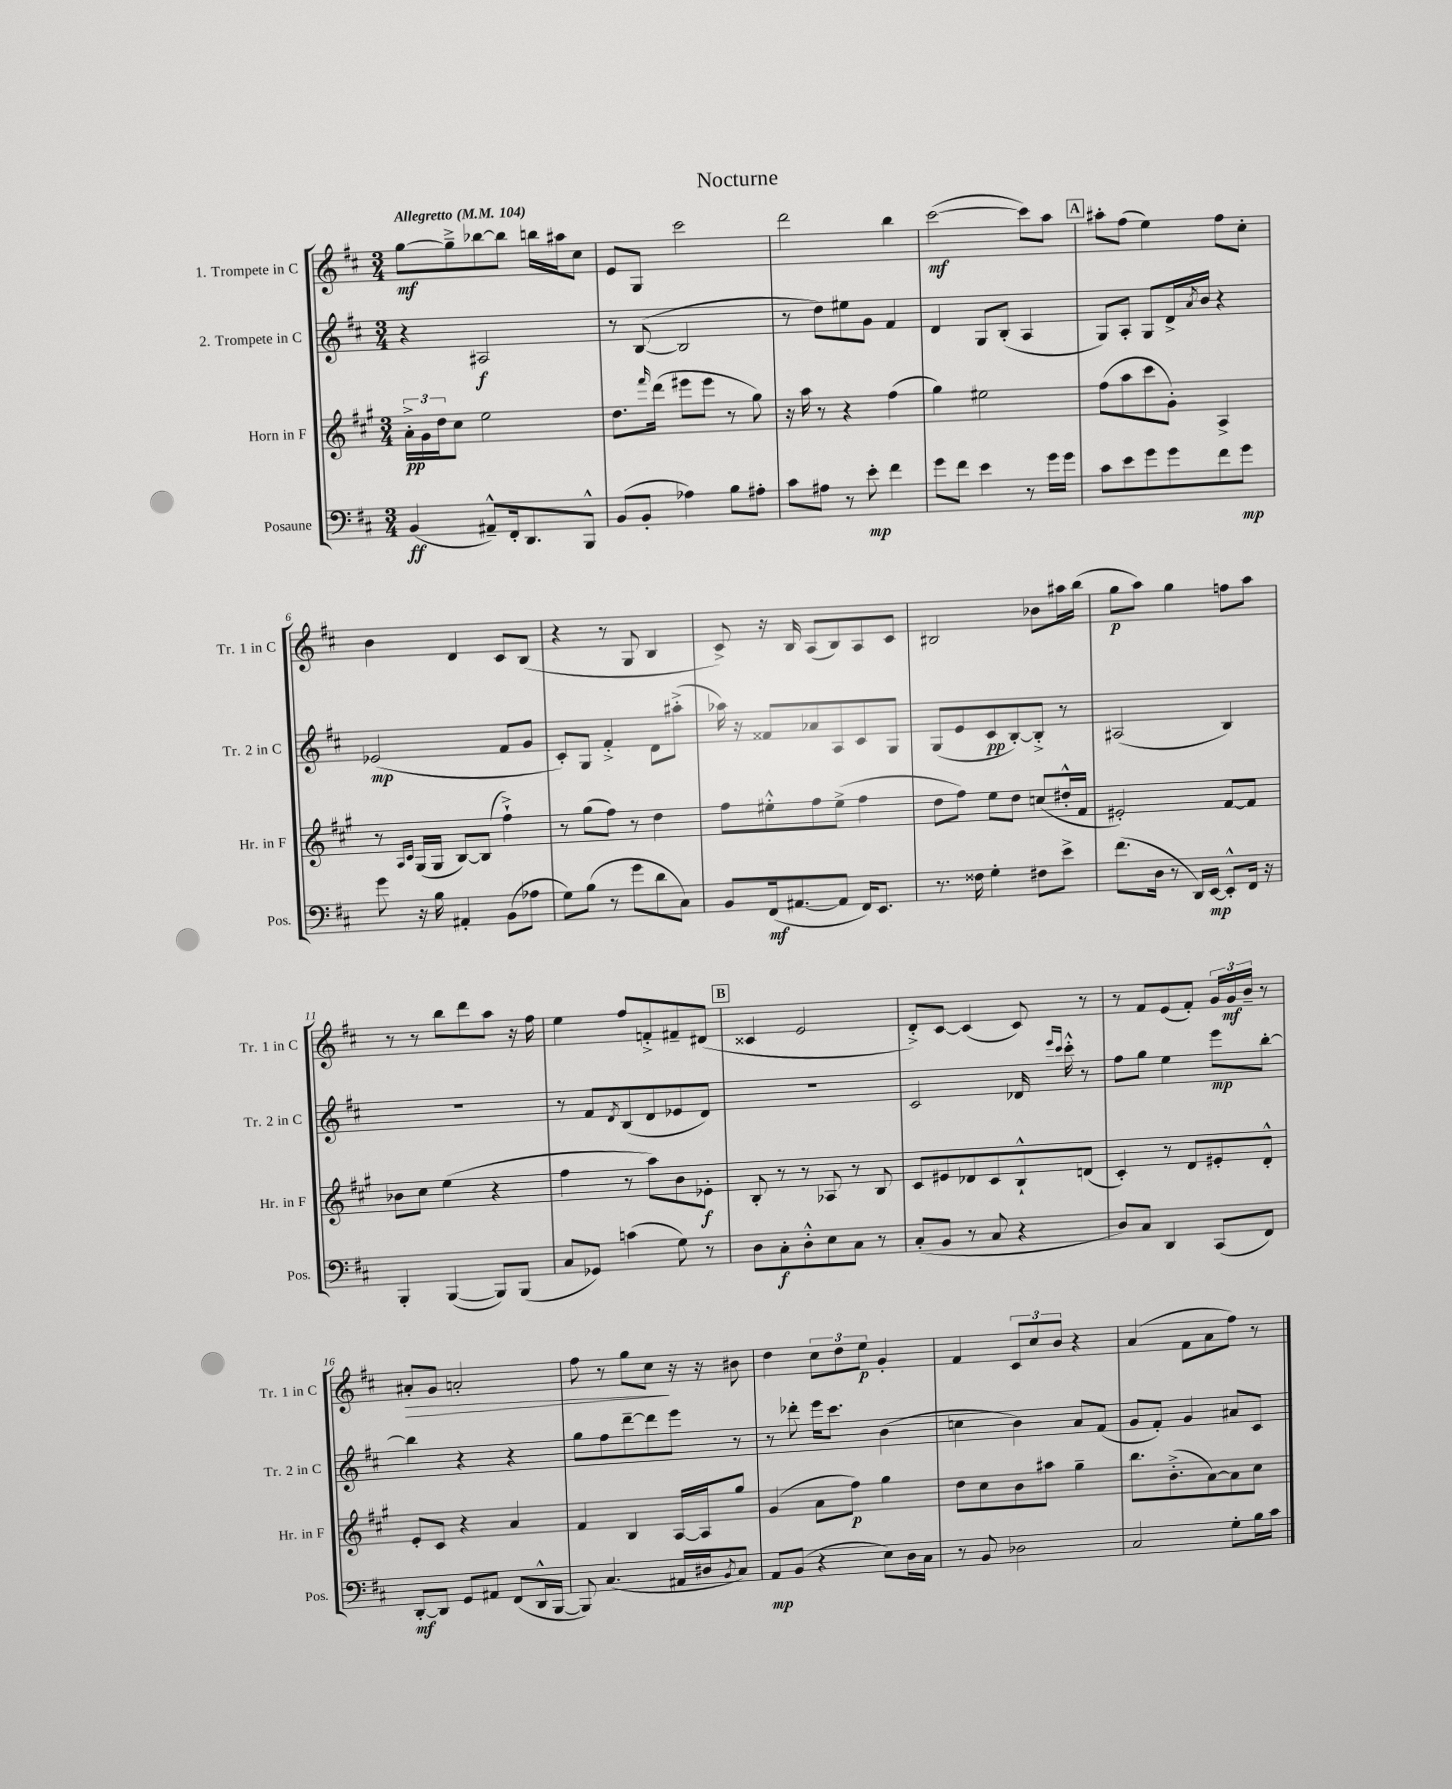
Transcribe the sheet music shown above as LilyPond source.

\header { title = "Nocturne" }
<<
\new StaffGroup <<
\new Staff = "s0" \with { instrumentName = "1. Trompete in C" shortInstrumentName = "Tr. 1 in C" } {
    \clef treble \key d \major \numericTimeSignature \time 3/4 \tempo "Allegretto" 4 = 104
    g''8~\mf g''8---> bes''8~ bes''8 b''16 ais''16 cis''8 |
    e'8 g8 cis'''2 |
    d'''2 b''4 |
    cis'''2~\mf( cis'''8) a''8 |
    \mark \markup { \box "A" } ais''8-. fis''8( e''4) fis''8 cis''8-. |
    b'4 d'4 cis'8 b8( |
    r4 r8 g8 b4 |
    cis'8->) r16 b16 a8( b8) a8 cis'8 |
    bis2 bes'8 ais''16 b''16( |
    g''8\p a''8) g''4 f''8 a''8 |
    r8 r8 b''8 d'''8 a''8 r16 fis''16 |
    e''4 fis''8 f'8-.-> fis'8-- dis'8( |
    \mark \markup { \box "B" } cisis'4 e'2 |
    d'8-.->) cis'8~ cis'4( cis'8) r8 |
    r8 fis'8 e'8( fis'8-.) \tuplet 3/2 { g'16 g'16\mf b'16-- } r8 |
    ais'8-.\> g'8 a'2-. |
    fis''8 r8 g''8 cis''8\! r16 r16 bis'8 |
    d''4 \tuplet 3/2 { cis''8 d''8 e''8\p } g'4-. |
    fis'4 \tuplet 3/2 { cis'8 cis''8 b'8 } r4 |
    a'4( fis'8 a'8 fis''8) r8 \bar "|." |
}
\new Staff = "s1" \with { instrumentName = "2. Trompete in C" shortInstrumentName = "Tr. 2 in C" } {
    \clef treble \key d \major \numericTimeSignature \time 3/4
    r4 ais2\f |
    r8 b8~( b2 |
    r8 d''8) eis''8 g'8 fis'4 |
    d'4 g8 b8-.( a4 |
    \mark \markup { \box "A" } g8) a8-. g8 d'16-> \acciaccatura { a'8 } b'16 r4 |
    ees'2\mp( fis'8 g'8 |
    cis'8-.) g8 fis'4-.-> d'8 ais''8-.->( |
    aes''16) r16 fisis'8 aes'8 a8 cis'8 g8 |
    g8( e'8 cis'8\pp b8~-.) b8-.-> r8 |
    ais2( b4) |
    R2. |
    r8 fis'8 \acciaccatura { d'8 } b8( d'8 ees'8 d'8) |
    \mark \markup { \box "B" } R2. |
    cis'2 des'16 \grace { e'''16 cis'''16 } cis'''16-.-^ r8 |
    fis''8 g''8 e''4 e'''8\mp b''8~-. |
    b''4 r4 r4 |
    g''8 fis''8 d'''8~-- d'''8 e'''8 r8 |
    r8 des'''8-. e'''16 cis'''8. b'4( |
    c''4 b'4) a'8 fis'8( |
    g'8 fis'8-.) g'4 ais'8 cis'8 \bar "|." |
}
\new Staff = "s2" \with { instrumentName = "Horn in F" shortInstrumentName = "Hr. in F" } {
    \clef treble \key a \major \numericTimeSignature \time 3/4
    \tuplet 3/2 { a'16-.->\pp gis'16 d''16 } cis''8 e''2 |
    d''8. \grace { fis'''16 } d'''16( eis'''8 eis'''8 r8 gis''8) |
    r16 a''16 r8 r4 fis''4( |
    gis''4) eis''2 |
    \mark \markup { \box "A" } fis''8( a''8 cis'''8 gis'8-.) a4-> |
    r8 \grace { a16 cis'16 } gis16( gis16 b8~) b8( fis''4-!->) |
    r8 gis''8( fis''8) r8 d''4 |
    fis''8 eis''8-.-^ fis''8 eis''8->( fis''4 |
    d''8 fis''8) e''8 d''8 c''8( dis''16-.-^ fis'16 |
    eis'2-.) fis'8~ fis'8 |
    bes'8 cis''8 e''4( r4 |
    fis''4 r8 a''8) b'8 ees'8-.\f |
    \mark \markup { \box "B" } b8-. r8 r8 aes8 r8 b8 |
    cis'8 eis'8 des'8 cis'8 b8-!-^ d'8( |
    cis'4-.) r8 d'8 eis'8-. d'8-.-^ |
    e'8-. cis'8 r4 a'4 |
    fis'4 b4 a16~ a16 gis''8 |
    gis'4( a'8 fis''8\p) gis''4 |
    d''8 cis''8 b'8 ais''8 gis''4-- |
    b''8. b'8.-.->( a'8~) a'8 cis''8 \bar "|." |
}
\new Staff = "s3" \with { instrumentName = "Posaune" shortInstrumentName = "Pos." } {
    \clef bass \key d \major \numericTimeSignature \time 3/4
    b,4\ff( ais,8---^) fis,16-. d,8. b,,8-^ |
    b,8( b,8-. aes4) b8 ais8-. |
    cis'8 ais8 r8 e'8-.\mp fis'4 |
    g'8 fis'8 e'4 r8 g'16 g'16 |
    \mark \markup { \box "A" } cis'8 e'8 g'8 g'8 fis'8 g'8\mp |
    g'8 r16 b16 ais,4-. b,8( aes8 |
    g8) b8( r8 g'8 d'8 cis8) |
    b,8 fis,16\mf( ais,8.~ ais,8 fis,16) e,8. |
    r8. fisis16 g4-. fis8 e'8-> |
    fis'8.( d16 r8 d,16) e,16~\mp e,8-.-^ fis,16 r16 |
    b,,4-. b,,4~( b,,8) b,,8( |
    cis8 ges,8) c'4( g8) r8 |
    \mark \markup { \box "B" } d8 cis8-.\f d8-.-^ e8 cis8 r8 |
    cis8-.( b,8 r8 cis8 r4 |
    d8) cis8 d,4 cis,8( fis,8) |
    d,8~-.\mf d,8 g,8 ais,8 fis,8( d,16-^ b,,16~ |
    b,,8) cis4.( ais,16 dis16 \acciaccatura { b,8 } cis8) |
    a,8\mp b,8( r4 e8) d16 cis16 |
    r8 b,8 des2 |
    cis2 g8-. b16 cis'16 \bar "|." |
}
>>
>>
